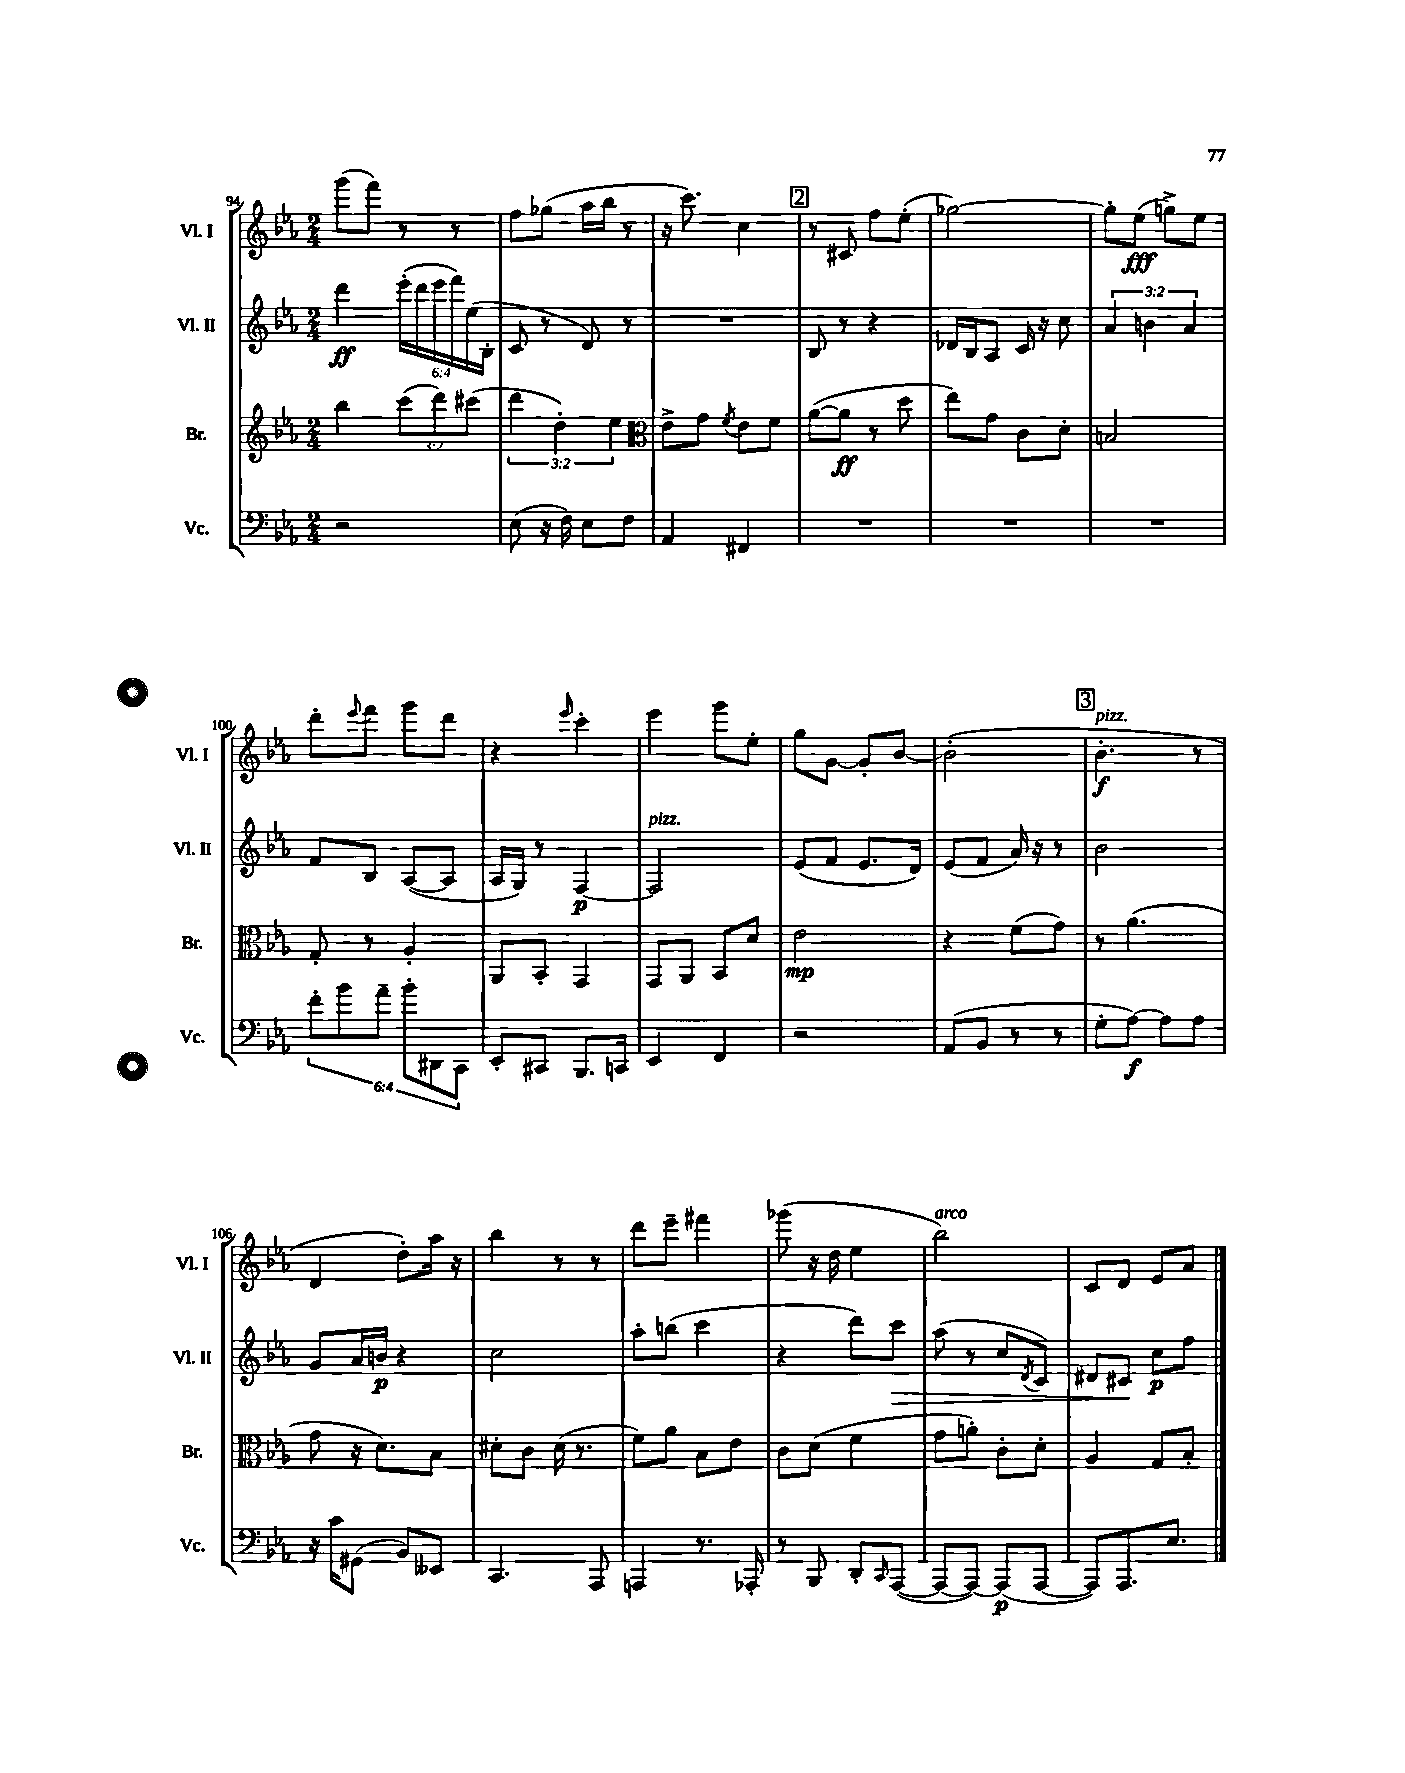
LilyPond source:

<<
\new StaffGroup <<
\new Staff = "s0" \with { instrumentName = "Vl. I" shortInstrumentName = "Vl. I" } {
    \clef treble \key ees \major \numericTimeSignature \time 2/4
    g'''8( f'''8) r8 r8 |
    f''8 ges''8( aes''16 bes''16 r8 |
    r16 c'''8.) c''4 |
    \mark \markup { \box "2" } r8 cis'8 f''8 ees''8-.( |
    ges''2~) |
    ges''8-. ees''8\fff( g''8->) ees''8 |
    d'''8-. \appoggiatura { ees'''8 } f'''8 g'''8 d'''8 |
    r4 \grace { ees'''16 } c'''4-. |
    ees'''4 g'''8 ees''8-. |
    g''8 g'8~ g'8-. bes'8~ |
    bes'2-.( |
    \mark \markup { \box "3" } bes'4.-.\f^\markup { \italic "pizz." } r8 |
    d'4 d''8-.) aes''16 r16 |
    bes''4 r8 r8 |
    d'''8 ees'''8-- fis'''4 |
    ges'''8( r16 d''16 ees''4 |
    bes''2^\markup { \italic "arco" }) |
    c'8 d'8 ees'8 aes'8 \bar "|." |
}
\new Staff = "s1" \with { instrumentName = "Vl. II" shortInstrumentName = "Vl. II" } {
    \clef treble \key ees \major \numericTimeSignature \time 2/4 \override Staff.TupletNumber.text = #tuplet-number::calc-fraction-text
    d'''4\ff \tuplet 6/4 { ees'''16-.( d'''16 ees'''16 f'''16) ees''16( bes16-. } |
    c'8 r8 d'8) r8 |
    R2 |
    \mark \markup { \box "2" } bes8 r8 r4 |
    des'16 bes16 aes8 c'16 r16 c''8 |
    \tuplet 3/2 { aes'4 b'4 aes'4 } |
    f'8 bes8 aes8~( aes8 |
    aes16 g16) r8 f4~\p |
    f2^\markup { \italic "pizz." } |
    ees'8( f'8 ees'8. d'16) |
    ees'8( f'8 aes'16) r16 r8 |
    \mark \markup { \box "3" } bes'2 |
    g'8 aes'16 b'16\p r4 |
    c''2 |
    aes''8-. b''8( c'''4 |
    r4 d'''8) c'''8\> |
    aes''8( r8 c''8 \acciaccatura { d'8 } c'8) |
    dis'8 cis'8\! c''8\p f''8 \bar "|." |
}
\new Staff = "s2" \with { instrumentName = "Br." shortInstrumentName = "Br." } {
    \clef treble \key ees \major \numericTimeSignature \time 2/4 \override Staff.TupletNumber.text = #tuplet-number::calc-fraction-text
    bes''4 \tuplet 3/2 { c'''8( d'''8) cis'''8( } |
    \tuplet 3/2 { d'''4 d''4-.) ees''4 } |
    \clef alto ees'8-> g'8 \acciaccatura { f'8 } ees'8 f'8 |
    \mark \markup { \box "2" } aes'8~( aes'8\ff r8 d''8 |
    ees''8) g'8 c'8 d'8-. |
    b2 |
    g8-. r8 aes4-. |
    aes,8 bes,8-. g,4 |
    g,8 aes,8 bes,8 d'8 |
    ees'2\mp |
    r4 f'8( g'8) |
    \mark \markup { \box "3" } r8 aes'4.( |
    g'8 r16 d'8.) bes8 |
    dis'8-. c'8 dis'16( r8. |
    f'8) aes'8 bes8 ees'8 |
    c'8 d'8( f'4 |
    g'8 a'8-.) c'8-. d'8-. |
    aes4 g8 bes8-. \bar "|." |
}
\new Staff = "s3" \with { instrumentName = "Vc." shortInstrumentName = "Vc." } {
    \clef bass \key ees \major \numericTimeSignature \time 2/4 \override Staff.TupletNumber.text = #tuplet-number::calc-fraction-text
    r2 |
    ees8( r16 f16) ees8 f8 |
    aes,4 fis,4 |
    \mark \markup { \box "2" } R2 |
    R2 |
    R2 |
    \tuplet 6/4 { f'8-. bes'8 aes'8-- bes'8-. dis,8 c,8 } |
    ees,8-. cis,8 bes,,8. c,16 |
    ees,4 f,4 |
    r2 |
    aes,8( bes,8 r8 r8 |
    \mark \markup { \box "3" } g8-. aes8~\f) aes8 aes8 |
    r16 c'16 gis,8( bes,8) eeses,8 |
    c,4. aes,,8 |
    a,,4 r8. aes,,16-. |
    r8 bes,,8 d,8-. \grace { c,16 } aes,,8~( |
    aes,,8~ aes,,8~) aes,,8\p( aes,,8~ |
    aes,,8) aes,,8. ees8. \bar "|." |
}
>>
>>
\layout { \context { \Score currentBarNumber = #94 } }
